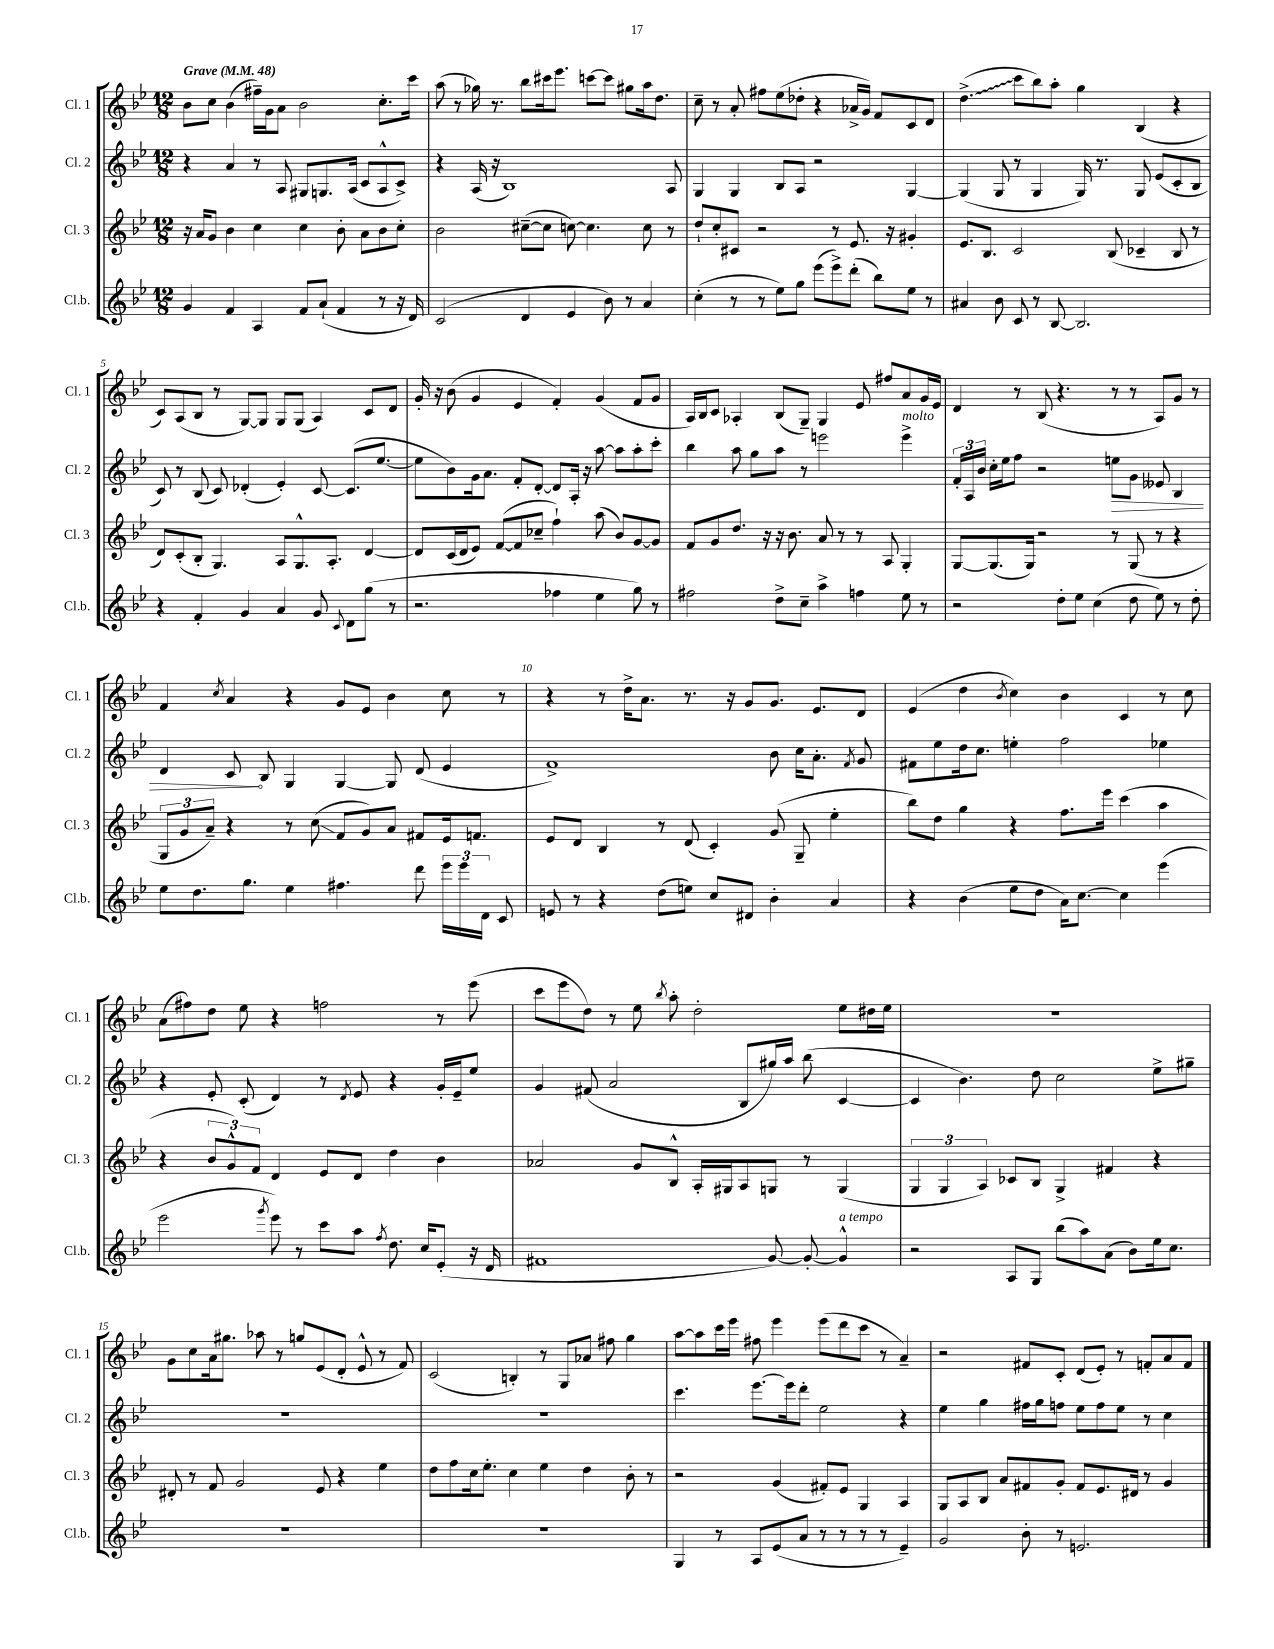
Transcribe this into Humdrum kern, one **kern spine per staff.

**kern	**kern	**kern	**kern
*staff4	*staff3	*staff2	*staff1
*clefG2	*clefG2	*clefG2	*clefG2
*k[b-e-]	*k[b-e-]	*k[b-e-]	*k[b-e-]
*M12/8	*M12/8	*M12/8	*M12/8
*MM48	*MM48	*MM48	*MM48
4g/	16r	4r	8b-\L
.	16a/LK	.	.
.	8g/J	.	8cc\J
4f/	4b-\	4a/	(4b-\
4A/	4cc\	8r	16ff#~\LL)
.	.	.	16g\J
.	.	8A/	8a\J
8f/L	4cc\	8G#/L	2b-\
(8a`/J	.	8.G/	.
4f/	8b-'\	.	.
.	.	(16A/Jk	.
.	8a\L	8c/L	.
8r	8b-\	8A^^/	8.cc'\L
16r	8cc'\J	8c^/J)	.
16d/)	.	.	16ccc\Jk
=	=	=	=
(2c/	2b-\	4r	(8aa\
.	.	.	8r
.	.	(16A/	16gg-\)
.	.	16r	8.r
.	.	1B-)	.
4d/	([8cc#~\L	.	8bb-\L
.	8cc#\]J	.	16ccc#\k
.	.	.	8.eee-\J
4e-/	[8cc\)	.	.
.	4.cc\]	.	[8ccc\L
8b-\)	.	.	8ccc\]J
8r	.	.	8gg#\L
4a/	8cc\	.	16aa\k
.	.	.	8.dd\J
.	8r	8A/	.
=	=	=	=
(4cc'\	8dd`/L	4G/	8cc~\
.	8cc'/	.	8r
8r	8c#/J	4G/	8a'/
8r	2r	.	8ff#\L
8ee-\L)	.	8B-/L	(8ee-\
8gg\J	.	8A/J	8dd-'\J
(8eee-\L	.	2r	4r
8eee-^\)	8r	.	.
(8ddd'\J	8.e-/	.	16a-^/LL
.	.	.	16g/JJ)
8bb-\L)	.	.	8f/L
.	16r	.	.
8ee-\J	4g#'/	[4G/	8c/
8r	.	.	8d/J
=	=	=	=
4a#/	8.e-/L	(4G/]	(4.dd^\
.	8.B-/J	.	.
8b-\	.	8G/	.
8c/	2c/	8r	8ccc\L
8r	.	4G/	8bb-\)
[8B-/	.	.	8aa'\J
2.B-/]	.	16G/)	4gg\
.	.	8.r	.
.	(8B-/	.	.
.	4c-~/	8G/	(4B-/
.	.	(8e-/L	.
.	8B-/	8c'/	4r
.	8r	8B-/J	.
=	=	=	=
4r	8d/L)	8c/)	8c/L)
.	(8c'/	8r	(8A/
4f'/	8B-'/J	(8B-/	8B-/J
.	4.G/)	8c/)	8r
4g/	.	(4d-'/	[8G/L)
.	.	.	8G/]J
4a/	8A/L	4e-'/)	8G/L
.	8.G^^/	.	(8G/J
8g/	.	[8c/	4A/)
.	8.A'/J	.	.
8qqc/	.	.	.
8d\L	.	(8.c/]L	.
(8gg\J	[4d/	.	8c/L
.	.	[8.ee-/J	.
8r	.	.	8d/J
=	=	=	=
2.r	8d/]L	8ee-\]L	16g'/
.	.	.	16r
.	(16c/L	8b-\)	(8b-\
.	16d/J	.	.
.	8e-/J)	16g\k	4g/
.	.	8.a\J	.
.	([8f/L	.	.
.	8f/]	8f'/L	4e-/
.	8cc-~/J	[8d'/J	.
4ff-\	4ff`\)	8d/]L	4f'/)
.	.	16A'/Jk	.
.	.	16r	.
4ee-\	(8aa\	[8aa\	(4g/
.	8b-/L)	8aa\]L	.
8gg\)	[8g/	8aa'\	8f/L
8r	8g/]J	8ccc'\J	8g/J
=	=	=	=
2ff#\	8f/L	4bb-\	16A/LL)
.	.	.	16B-/J
.	8g/	.	8c/J
.	8.dd/J	8aa\	4A-'/
.	.	8gg\L	.
.	16r	.	.
8dd^\L	16r	8aa\J	(8B-/L
.	8.b-\	.	.
8cc~\J	.	8r	8G~/J)
4aa^\	8a/	2eee\	4G/
.	8r	.	.
4ff\	8r	.	8e-/
.	8A/	.	8ff#/L
8ee-\	4G'/	4eee^\	8a/
8r	.	.	16g/L
.	.	.	16e-/JJ
=	=	=	=
2r	[8G/L	24f'/LL	4d/
.	.	24A/	.
.	.	24b-/JJ	.
.	(8.G/]	16cc'\LL	.
.	.	16ee-\J	.
.	.	8ff\J	8r
.	16G/Jk)	.	.
.	2r	2r	(8B-/
8dd'\L	.	.	4.r
8ee-\J	.	.	.
(4cc\	.	.	.
.	8r	8ee\L	8r
8dd\	(8G/	8g\J	8r
8ee-\)	8r	8e--/	8A/L)
8r	4r	4B-/	8g/J
8dd'\	.	.	8r
=	=	=	=
8ee-\L	12G/L	4d/	4f/
.	12g/	.	.
8.dd\	.	.	.
.	12a~/J)	.	.
.	.	.	8qcc/
.	4r	8c/	4a/
8.gg\J	.	.	.
.	.	8B-/	.
4ee-\	8r	4G/	4r
.	(8cc\	.	.
4.ff#\	8f/L	[4G/	8g/L
.	8g/)	.	8e-/J
.	8a/J	8G/]	4b-\
8ddd\	8f#/L	(8d/	.
24eee-\LL	16e-/k	4e-/	8cc\
24eee-\	.	.	.
.	8.f/J	.	.
24d\JJ	.	.	.
8c/	.	.	8r
=	=	=	=
8e/	8e-/L	1f^)	4r
8r	8d/J	.	.
4r	4B-/	.	8r
.	.	.	16dd^\LK
.	.	.	8.a\J
(8dd\L	8r	.	.
8ee\J)	(8d/	.	8.r
8cc/L	4c'/)	.	.
.	.	.	16r
8d#/J	.	.	8g/L
4b-'\	(8g/	8b-\	8.g/J
.	8G~/	16cc\LK	.
.	.	8.a'\J	8.e-/L
4a/	4ee-'\	.	.
.	.	8qf/	.
.	.	8g/	8d/J
=	=	=	=
4r	8bb-\L)	8f#\L	(4e-/
.	8dd\J	8ee-\	.
(4b-\	4gg\	16dd\k	4dd\
.	.	8.cc\J	.
.	.	.	8qb-/
8ee-\L	4r	4ee'\	4cc\)
8dd\J	.	.	.
16a\LK)	8.ff\L	2ff\	4b-\
[8.cc\J	.	.	.
.	16eee-\Jk	.	.
4cc\]	(4ccc\	.	4c/
(4eee-\	4aa\	4ee-\	8r
.	.	.	8cc\
=	=	=	=
2eee-\	4r	4r	(8a\L
.	.	.	8ff#\)
.	12b-/L	8e-'/	8dd\J
.	12g^^/)	.	.
.	.	(8c'/	8ee-\
.	12f/J	.	.
8qggg/	.	.	.
8eee-\)	4d/	4d/)	4r
8r	.	.	.
8ccc\L	8e-/L	8r	2ff\
.	.	8qd/	.
8aa\J	8d/J	8e-/	.
8qff/	.	.	.
8.dd\	4dd\	4r	.
16cc/LK	.	.	.
(8e-'/J	4b-\	16g'/LL	8r
.	.	16e-~/J	.
16r	.	8ee-/J	(8eee-\
16d/	.	.	.
=	=	=	=
1f#	2a-/	4g/	8ccc\L
.	.	.	8eee-\
.	.	(8f#/	8dd\J)
.	.	2a/	8r
.	8g/L	.	8ee-\
.	.	.	8qbb-/
.	8B-^^/J	.	8aa'\
.	16A'/LL	.	2dd'\
.	16G#/J	.	.
.	8A/	8B-/L	.
[8g/)	8G/J	16gg#/L)	.
.	.	16aa/JJ	.
8g'/_	8r	(8bb-\	.
4g^^/]	(4G/	[4c/	8ee-\L
.	.	.	16dd#\L
.	.	.	16ee-\JJ
=	=	=	=
2r	6G/	4c/]	1.r
.	6G/	.	.
.	.	4.b-\)	.
.	6A/)	.	.
8A/L	8c-/L	.	.
8G/J	8B-/J	8dd\	.
(8bb-\L	4G^/	2cc\	.
8aa\)	.	.	.
(8a\J	4f#/	.	.
8b-\L)	.	.	.
16ee-\k	4r	8ee-^\L	.
8.cc\J	.	.	.
.	.	8gg#~\J	.
=	=	=	=
1.r	8d#'/	1.r	8g\L
.	8r	.	8cc\
.	8f/	.	16a\k
.	.	.	8.gg#\J
.	2g/	.	.
.	.	.	8aa-\
.	.	.	8r
.	.	.	8gg/L
.	8e-/	.	(8e-/
.	4r	.	8d'/J
.	.	.	8e-^^/
.	4ee-\	.	8r
.	.	.	8f/)
=	=	=	=
1.r	8dd\L	1.r	(2c/
.	8ff\	.	.
.	16cc\k	.	.
.	8.ee-'\J	.	.
.	4cc\	.	4B'/)
.	4ee-\	.	8r
.	.	.	8G/L
.	4dd\	.	8a-/J
.	.	.	8ff#\
.	8b-'\	.	4gg\
.	8r	.	.
=	=	=	=
4G/	2r	4.ccc\	[8aa\L
.	.	.	8aa\]
8r	.	.	16ccc\L
.	.	.	16eee-\JJ
8A/L	.	[8.eee-\L	8ff#\
(8e-/	(4g/	.	4eee-\
.	.	16eee-\]k	.
8a/J	.	8ddd'\J	.
8r	8f#'/L)	2ee-\	(8eee-\L
8r	8e-/J	.	8ddd\
8r	4G/	.	8ccc\J
8r	.	.	8r
4e-~/)	4A/	4r	4a~/)
=	=	=	=
2g/	8G/L	4ee-\	2r
.	8A/	.	.
.	8B-/J	4gg\	.
.	8a/L	.	.
8b-'\	8f#/	16ff#\LL	8f#/L
.	.	16gg\J	.
8r	8g'/J	8ff\J	8c'/J
2.e/	8f#/L	8ee-\L	(8d/L
.	8.e-/	8ff\	8e-'/J)
.	.	8ee-\J	8r
.	16d#/Jk	.	.
.	8r	8r	8f'/L
.	4g/	4cc\	8a/
.	.	.	8f/J
==	==	==	==
*-	*-	*-	*-
